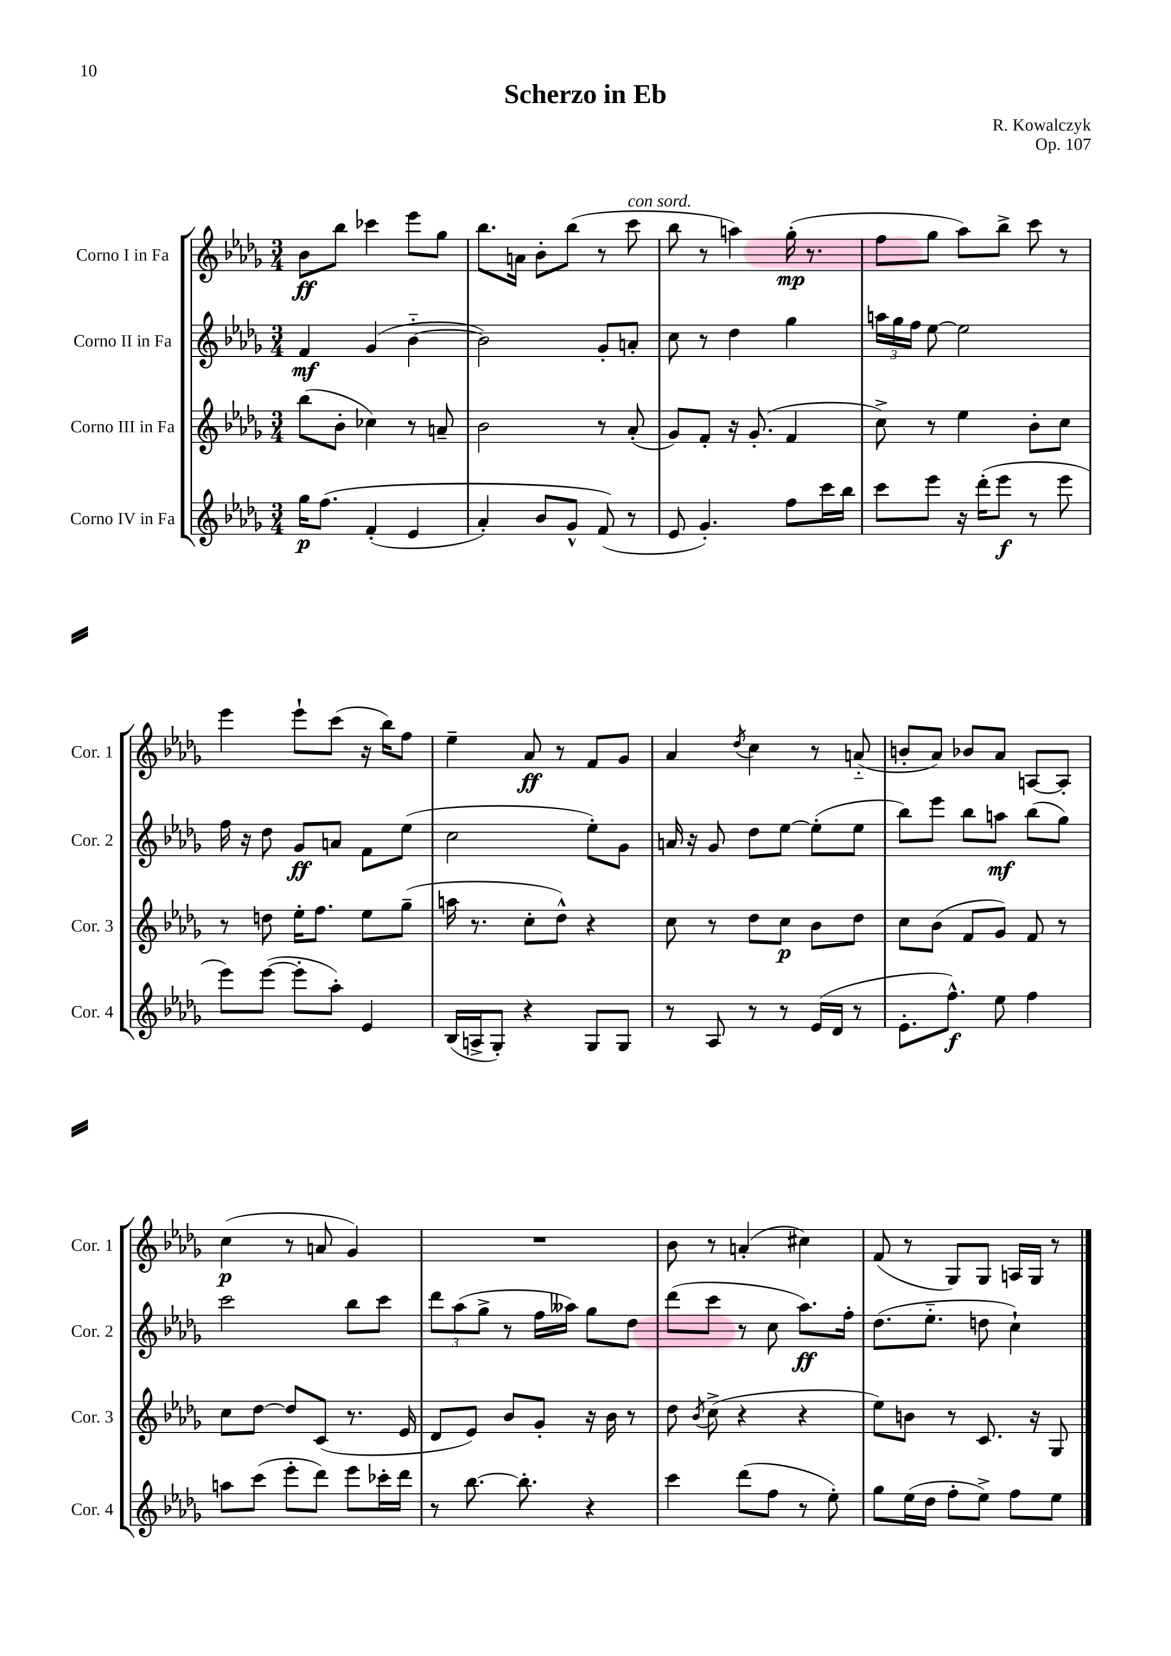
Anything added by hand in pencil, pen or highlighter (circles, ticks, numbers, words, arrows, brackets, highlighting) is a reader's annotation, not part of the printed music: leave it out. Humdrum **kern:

**kern	**dynam	**kern	**dynam	**kern	**dynam	**kern	**dynam
*part4	*part4	*part3	*part3	*part2	*part2	*part1	*part1
*staff4	*staff4	*staff3	*staff3	*staff2	*staff2	*staff1	*staff1
*I"Corno IV in Fa	*	*I"Corno III in Fa	*	*I"Corno II in Fa	*	*I"Corno I in Fa	*
*I'Cor. 4	*	*I'Cor. 3	*	*I'Cor. 2	*	*I'Cor. 1	*
*clefG2	*	*clefG2	*	*clefG2	*	*clefG2	*
*k[b-e-a-d-g-]	*	*k[b-e-a-d-g-]	*	*k[b-e-a-d-g-]	*	*k[b-e-a-d-g-]	*
*M3/4	*	*M3/4	*	*M3/4	*	*M3/4	*
=1	=1	=1	=1	=1	=1	=1	=1
16gg-\KL	p	(8bb-\L	.	4f/	mf	8b-\L	ff
(8.ff\J	.	.	.	.	.	.	.
.	.	8b-'\J	.	.	.	8bb-\J	.
(4f'/	.	4cc-X\)	.	(4g-/	.	4ccc-X\	.
4e-/	.	8r	.	[4b-\	.	8eee-\L	.
.	.	8an~/	.	.	.	8gg-\J	.
=2	=2	=2	=2	=2	=2	=2	=2
4a-'/)	.	2b-\	.	2b-\])	.	8.bb-\L	.
.	.	.	.	.	.	16an\Jk	.
8b-/L	.	.	.	.	.	8b-'\L	.
8g-^^/J	.	.	.	.	.	(8bb-\J	.
(8f/)	.	8r	.	8g-'/L	.	8r	.
!	!	!	!	!	!	!LO:TX:a:i:t=con sord.	!
8r	.	(8a-'/	.	8an'/J	.	8ccc\	.
=3	=3	=3	=3	=3	=3	=3	=3
8e-/	.	8g-/L)	.	8cc\	.	8bb-\	.
4.g-'/)	.	8f'/J	.	8r	.	8r	.
.	.	16r	.	4dd-\	.	4aan\)	.
.	.	(8.g-'/	.	.	.	.	.
8ff\L	.	4f/	.	4gg-\	.	(16gg-'\	mp
.	.	.	.	.	.	8.r	.
16ccc\L	.	.	.	.	.	.	.
16bb-\JJ	.	.	.	.	.	.	.
=4	=4	=4	=4	=4	=4	=4	=4
8ccc\L	.	8cc^\)	.	24aan\LL	.	8ff\L	.
.	.	.	.	24gg-\	.	.	.
.	.	.	.	24ff\JJ	.	.	.
8eee-\J	.	8r	.	[8ee-\	.	8gg-\J	.
16r	.	4ee-\	.	2ee-\]	.	8aa-\L)	.
(16ddd-'\KL	.	.	.	.	.	.	.
8eee-\J	f	.	.	.	.	8bb-^\J	.
8r	.	8b-'\L	.	.	.	8ccc\	.
8eee-\	.	8cc\J	.	.	.	8r	.
!!LO:LB:g=z
=5	=5	=5	=5	=5	=5	=5	=5
8eee-\L)	.	8r	.	16ff\	.	4eee-\	.
.	.	.	.	16r	.	.	.
([8eee-\J	.	8ddn\	.	8dd-\	.	.	.
8eee-'\L]	.	16ee-'\KL	.	8g-/L	ff	8eee-`\L	.
.	.	8.ff\J	.	.	.	.	.
8aa-'\J)	.	.	.	8an/J	.	(8ccc\J	.
4e-/	.	8ee-\L	.	8f\L	.	16r	.
.	.	.	.	.	.	16bb-\KL)	.
.	.	(8gg-~\J	.	(8ee-\J	.	8ff\J	.
=6	=6	=6	=6	=6	=6	=6	=6
(16B-/LL	.	16aan\	.	2cc\	.	4ee-~\	.
16An^/J	.	8.r	.	.	.	.	.
8G-'/J)	.	.	.	.	.	.	.
4r	.	8cc'\L	.	.	.	8a-/	ff
.	.	8dd-^^\J)	.	.	.	8r	.
8G-/L	.	4r	.	8ee-'\L)	.	8f/L	.
8G-/J	.	.	.	8g-\J	.	8g-/J	.
=7	=7	=7	=7	=7	=7	=7	=7
8r	.	8cc\	.	16an/	.	4a-/	.
.	.	.	.	16r	.	.	.
8A-/	.	8r	.	8g-/	.	.	.
.	.	.	.	.	.	8qdd-/	.
8r	.	8dd-\L	.	8dd-\L	.	4cc\	.
8r	.	8cc\J	p	[8ee-\J	.	.	.
(16e-/LL	.	8b-\L	.	(8ee-'\L]	.	8r	.
16d-/JJ	.	.	.	.	.	.	.
8r	.	8dd-\J	.	8ee-\J	.	(8an/	.
=8	=8	=8	=8	=8	=8	=8	=8
8.e-'\L	.	8cc\L	.	8bb-\L)	.	8bn'/L	.
.	.	(8b-\J	.	8eee-\J	.	8a-/J)	.
8.ff^^\J)	f	.	.	.	.	.	.
.	.	8f/L	.	8bb-\L	.	8b-X/L	.
8ee-\	.	8g-/J)	.	8aan\J	mf	8a-/J	.
4ff\	.	8f/	.	(8bb-\L	.	[8An/L	.
.	.	8r	.	8gg-\J)	.	8A'/J]	.
!!LO:LB:g=z
=9	=9	=9	=9	=9	=9	=9	=9
8aan\L	.	8cc\L	.	2ccc\	.	(4cc\	p
(8ccc\J	.	[8dd-\J	.	.	.	.	.
8eee-'\L	.	8dd-/L]	.	.	.	8r	.
8ddd-\J)	.	(8c/J	.	.	.	8an/	.
8eee-\L	.	8.r	.	8bb-\L	.	4g-/)	.
16ccc-X'\L	.	.	.	8ccc\J	.	.	.
16ddd-\JJ	.	16e-/	.	.	.	.	.
=10	=10	=10	=10	=10	=10	=10	=10
8r	.	8d-/L	.	12ddd-\L	.	2.r	.
.	.	.	.	(12aa-\	.	.	.
[8.bb-\	.	8e-/J)	.	.	.	.	.
.	.	.	.	12gg-^\J	.	.	.
.	.	8b-/L	.	8r	.	.	.
8.bb-'\]	.	.	.	.	.	.	.
.	.	8g-'/J	.	16ff\LL	.	.	.
.	.	.	.	16aa--X\JJ)	.	.	.
4r	.	16r	.	8gg-\L	.	.	.
.	.	16b-\	.	.	.	.	.
.	.	8r	.	8dd-\J	.	.	.
=11	=11	=11	=11	=11	=11	=11	=11
4ccc\	.	8dd-\	.	(8ddd-\L	.	8b-\	.
.	.	8qb-/	.	.	.	.	.
.	.	(8cc^\	.	8ccc\J	.	8r	.
(8ddd-\L	.	4r	.	8r	.	(4an'/	.
8ff\J	.	.	.	8cc\	.	.	.
8r	.	4r	.	8.aa-\L)	ff	4cc#X\)	.
8ee-'\)	.	.	.	.	.	.	.
.	.	.	.	16ff'\Jk	.	.	.
=12	=12	=12	=12	=12	=12	=12	=12
8gg-\L	.	8ee-\L)	.	(8.dd-\L	.	(8f/	.
(16ee-\L	.	8bn\J	.	.	.	8r	.
16dd-\JJ	.	.	.	8.ee-\J	.	.	.
8ff'\L	.	8r	.	.	.	8G-/L)	.
8ee-^\J)	.	8.c/	.	8ddn\	.	8G-/J	.
8ff\L	.	.	.	4cc`\)	.	16An/LL	.
.	.	16r	.	.	.	16G-/JJ	.
8ee-\J	.	8G-/	.	.	.	8r	.
==	==	==	==	==	==	==	==
*-	*-	*-	*-	*-	*-	*-	*-
